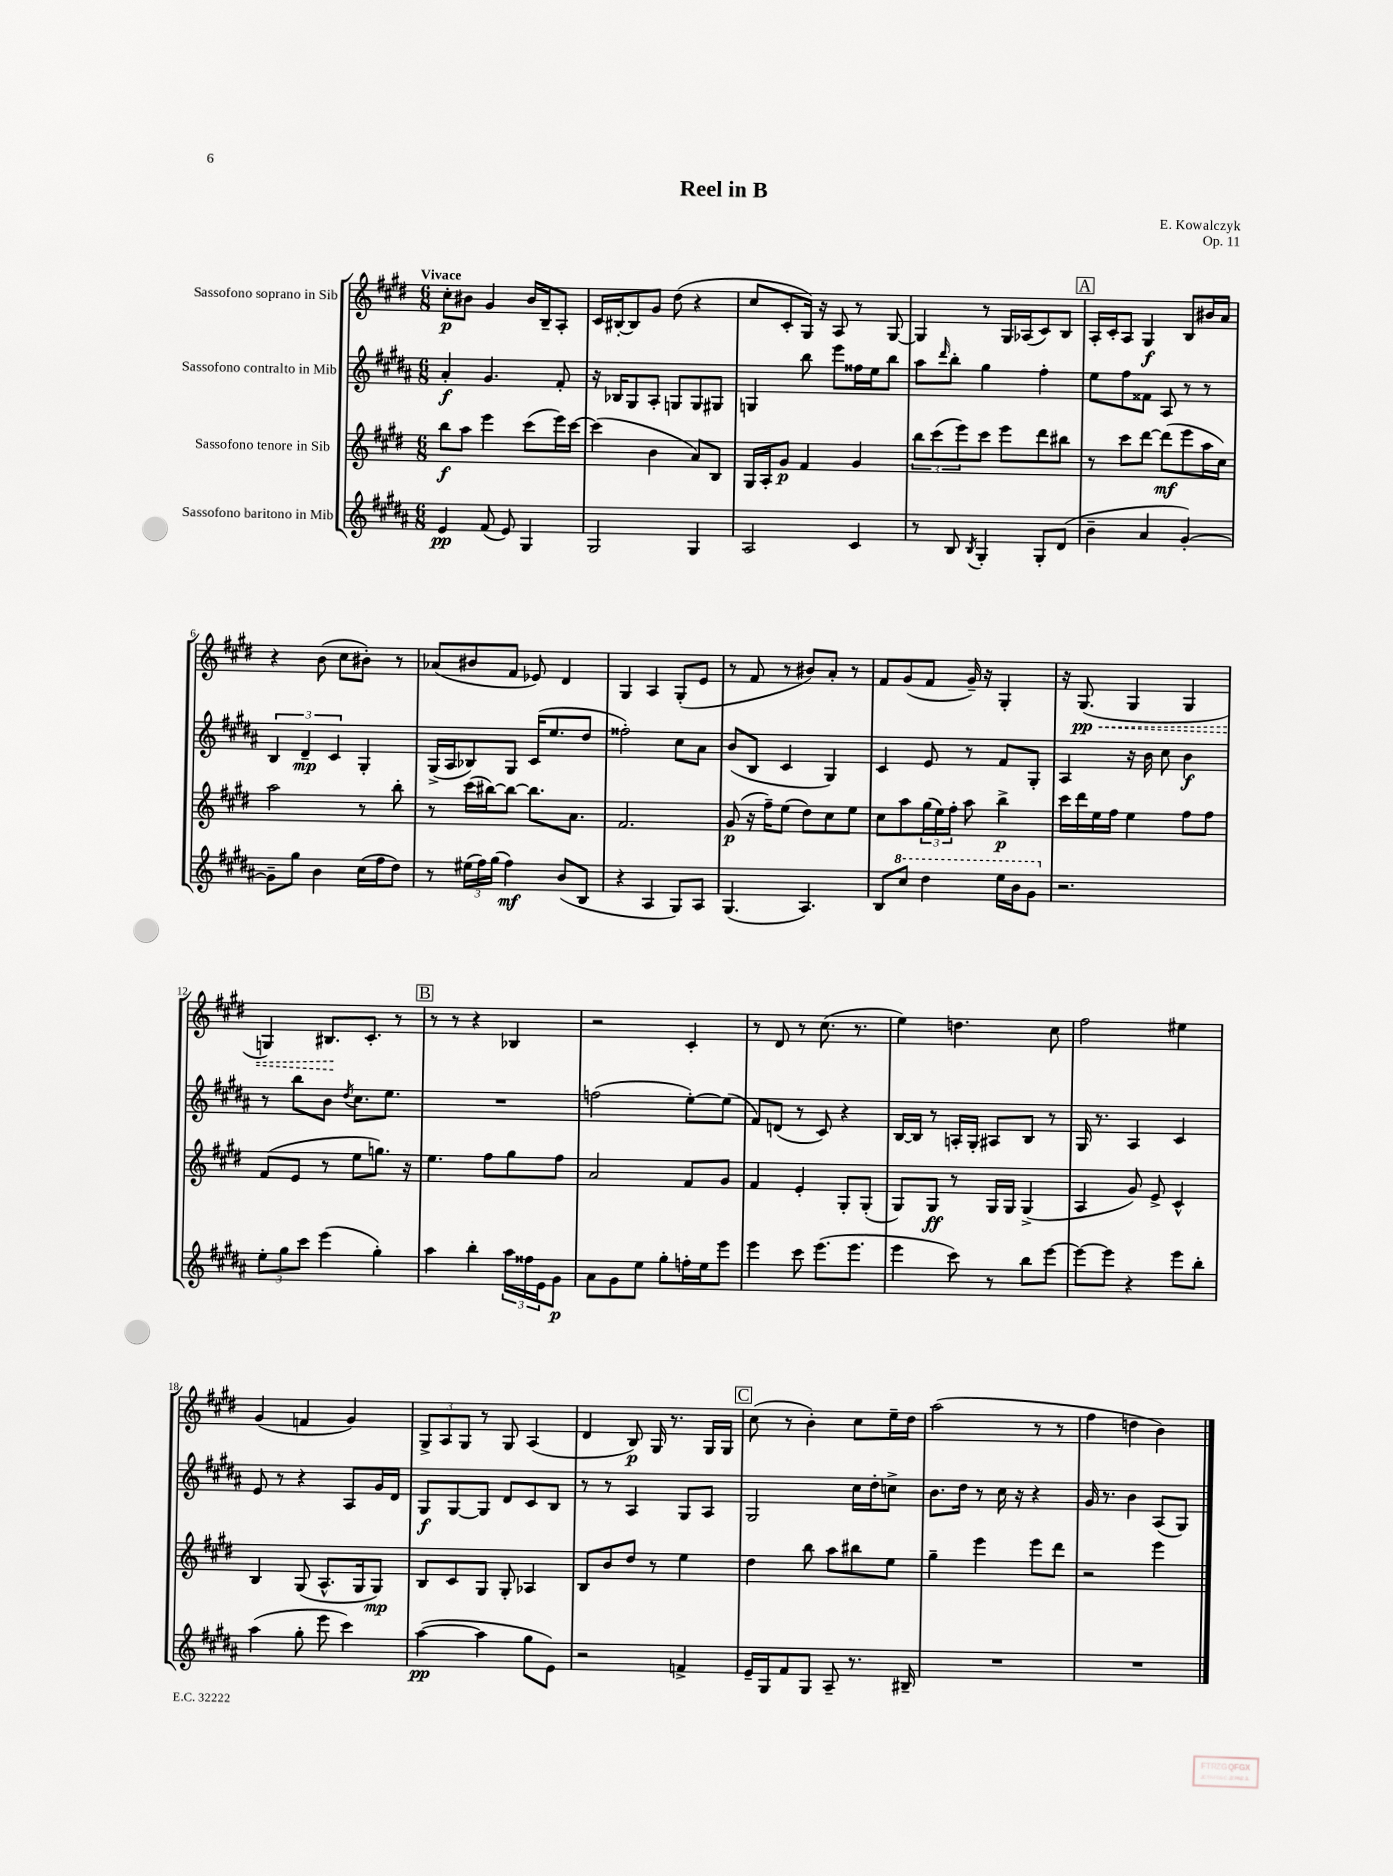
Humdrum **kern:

**kern	**kern	**kern	**kern
*staff4	*staff3	*staff2	*staff1
*clefG2	*clefG2	*clefG2	*clefG2
*k[f#c#g#d#a#]	*k[f#c#g#d#]	*k[f#c#g#d#a#]	*k[f#c#g#d#]
*M6/8	*M6/8	*M6/8	*M6/8
4e	8bb	4a#'	8cc#'
.	8aa	.	8b#
(8f#	4eee	4.g#	4g#
8e)	.	.	.
4G#	(8ccc#	.	16b#
.	.	.	16B~
.	16eee)	8f#'	8A'
.	[16ccc#	.	.
=	=	=	=
2G#	(4ccc#]	16r	16c#
.	.	16B-	[16B#'
.	.	8G#	8B#]
.	4b	8A#'	8g#
.	.	8G	(8dd#
4G#	8a)	8G	4r
.	8B	8G#	.
=	=	=	=
2A#	16G#	4G	8cc#
.	16A'	.	.
.	8g#	.	8c#'
.	4f#	8bb	16G#)
.	.	.	16r
.	.	8eee	8A
4c#	4g#	16ff##	8r
.	.	16ee	.
.	.	8bb	[8G#
=	=	=	=
8r	12bb	8aa#	4G#]
.	(12ccc#	.	.
.	.	16qqddd#	.
8B	.	8bb'	.
.	12eee)	.	.
8qB	.	.	.
4G#'	8ccc#	4gg#	8r
.	8eee	.	16G#
.	.	.	(16A-
8G#'	8ddd#	4ff#'	8c#)
(8d#	8bb#	.	8B
=	=	=	=
4b~	8r	8ee	16A'
.	.	.	16c#'
.	8ccc#	8ff#	8A
4a#	[8ddd#	8f##	4G#
.	(8ddd#]	8A#	.
[4g#')	8eee	8r	8B
.	16aa	8r	16b#
.	16cc#)	.	16a
=	=	=	=
8g#~]	2aa	6B	4r
8gg#	.	.	.
.	.	6d#~	.
4b	.	.	(8b
.	.	6c#	.
.	.	.	8cc#
(16cc#	8r	4G#'	8b#')
16ff#	.	.	.
8dd#)	8bb'	.	8r
=	=	=	=
8r	8r	(16G#^	(8a-
.	.	16A#	.
(24ee#	(16ccc#	8B-)	8b#
24ff#)	.	.	.
.	[16bb#)	.	.
(24gg#	.	.	.
4ff#)	8bb#_	8G#	8f#
.	8.bb#]	(16c#	8e-)
.	.	8.ee	.
(8b	.	.	4d#
.	8.a	.	.
8B	.	8dd#	.
=	=	=	=
4r	2.f#	2ff##')	4G#
4A#	.	.	4A
8G#)	.	8cc#	(8G#'
8A#	.	8a#	8e
=	=	=	=
(4.G#	(8g#	(8b	8r
.	16r	8B	8f#
.	16ff#~)	.	.
.	(8ee	4c#	8r
4.A#)	8dd#)	.	8b#)
.	8cc#	4G#)	8a'
.	8ee	.	8r
=	=	=	=
8B	8cc#	4c#	8f#
8ccc#	8aa	.	(8g#
4ddd#	(24gg#	8e	8f#
.	24ee)	.	.
.	24ff#'	.	.
.	8aa	8r	16g#~)
.	.	.	16r
16eee	4bb^	8f#	4G#'
16bb	.	.	.
8gg#	.	8G#'	.
=	=	=	=
2.r	16ccc#	4A#	16r
.	16ddd#	.	(8.G#
.	16ee	.	.
.	16ff#	.	.
.	4ee	16r	4G#
.	.	16b	.
.	.	8cc#	.
.	8ff#	4b	4G#
.	8ff#	.	.
=	=	=	=
12ee'	(8f#	8r	4G)
12gg#	.	.	.
.	8e	8bb	.
12ccc#	.	.	.
(4eee	8r	8b	8.B#
.	.	8qdd#	.
.	8ee	8.cc#	.
.	.	.	8.c#'
4gg#')	8.gg)	.	.
.	.	8.ee	.
.	.	.	8r
.	16r	.	.
=	=	=	=
4aa#	4.ee	2.r	8r
.	.	.	8r
4bb'	.	.	4r
.	8ff#	.	.
24aa#	8gg#	.	4B-
24ff##	.	.	.
24e	.	.	.
8g#	8ff#	.	.
=	=	=	=
8a#	2a	(2ff	2r
8g#	.	.	.
8ee	.	.	.
8gg#'	.	.	.
16ff'	8f#	[8ee')	4c#'
16ee	.	.	.
8eee	8g#	(8ee]	.
=	=	=	=
4eee	4f#	8f#)	8r
.	.	(8d	8d#
8ccc#	4e'	8r	8r
(8.eee	.	8c#)	(8.cc#
.	8G#'	4r	.
8.eee	.	.	8.r
.	(8G#'	.	.
=	=	=	=
4eee	8G#)	[16B	4ee)
.	.	16B]	.
.	8G#	8r	.
8ccc#)	8r	16A'	4.dd
.	.	16G#'	.
8r	16G#	8A#	.
.	16G#	.	.
8bb	(4G#^	8B	.
[8eee	.	8r	8cc#
=	=	=	=
8eee_	4A	16G#	2ff#
.	.	8.r	.
8eee]	.	.	.
4r	8g#)	4A#	.
.	8e^	.	.
8eee	4c#^^	4c#	4ee#
8bb'	.	.	.
=	=	=	=
(4aa#	4B	8e	(4g#
.	.	8r	.
8gg#'	(8G#	4r	4f
8eee	8.A^^	.	.
4ccc#)	.	8A#	4g#)
.	16G#	.	.
.	8G#)	16g#	.
.	.	16d#	.
=	=	=	=
([4aa#	8B	8G#	12G#^
.	.	.	12A
.	8c#	[8G#	.
.	.	.	12G#
4aa#]	8G#	8G#]	8r
.	8G#'	8d#	8G#
8gg#	4A-	8c#	(4A
8e)	.	8B	.
=	=	=	=
2r	8B	8r	4d#
.	8b	8r	.
.	8dd#	4A#	8B)
.	8r	.	16G#
.	.	.	8.r
4f^	4ee	8G#	.
.	.	8A#	16G#
.	.	.	16G#
=	=	=	=
16e~	4dd#	2G#	(8cc#
16G#	.	.	.
8f#	.	.	8r
8G#	8bb	.	4b')
8A#~	8aa	.	.
8.r	8bb#	16cc#	8cc#
.	.	16dd#'	.
.	8ee	8cc^	16ee~
16B#~	.	.	16dd#
=	=	=	=
2.r	4gg#~	8.b	(2aa
.	.	16dd#	.
.	4eee	8r	.
.	.	16cc#	.
.	.	16r	.
.	8eee	4r	8r
.	8ddd#	.	8r
=	=	=	=
2.r	2r	16g#	4ff#
.	.	8.r	.
.	.	4b	4dd
.	4eee	(8A#	4b)
.	.	8G#)	.
==	==	==	==
*-	*-	*-	*-
